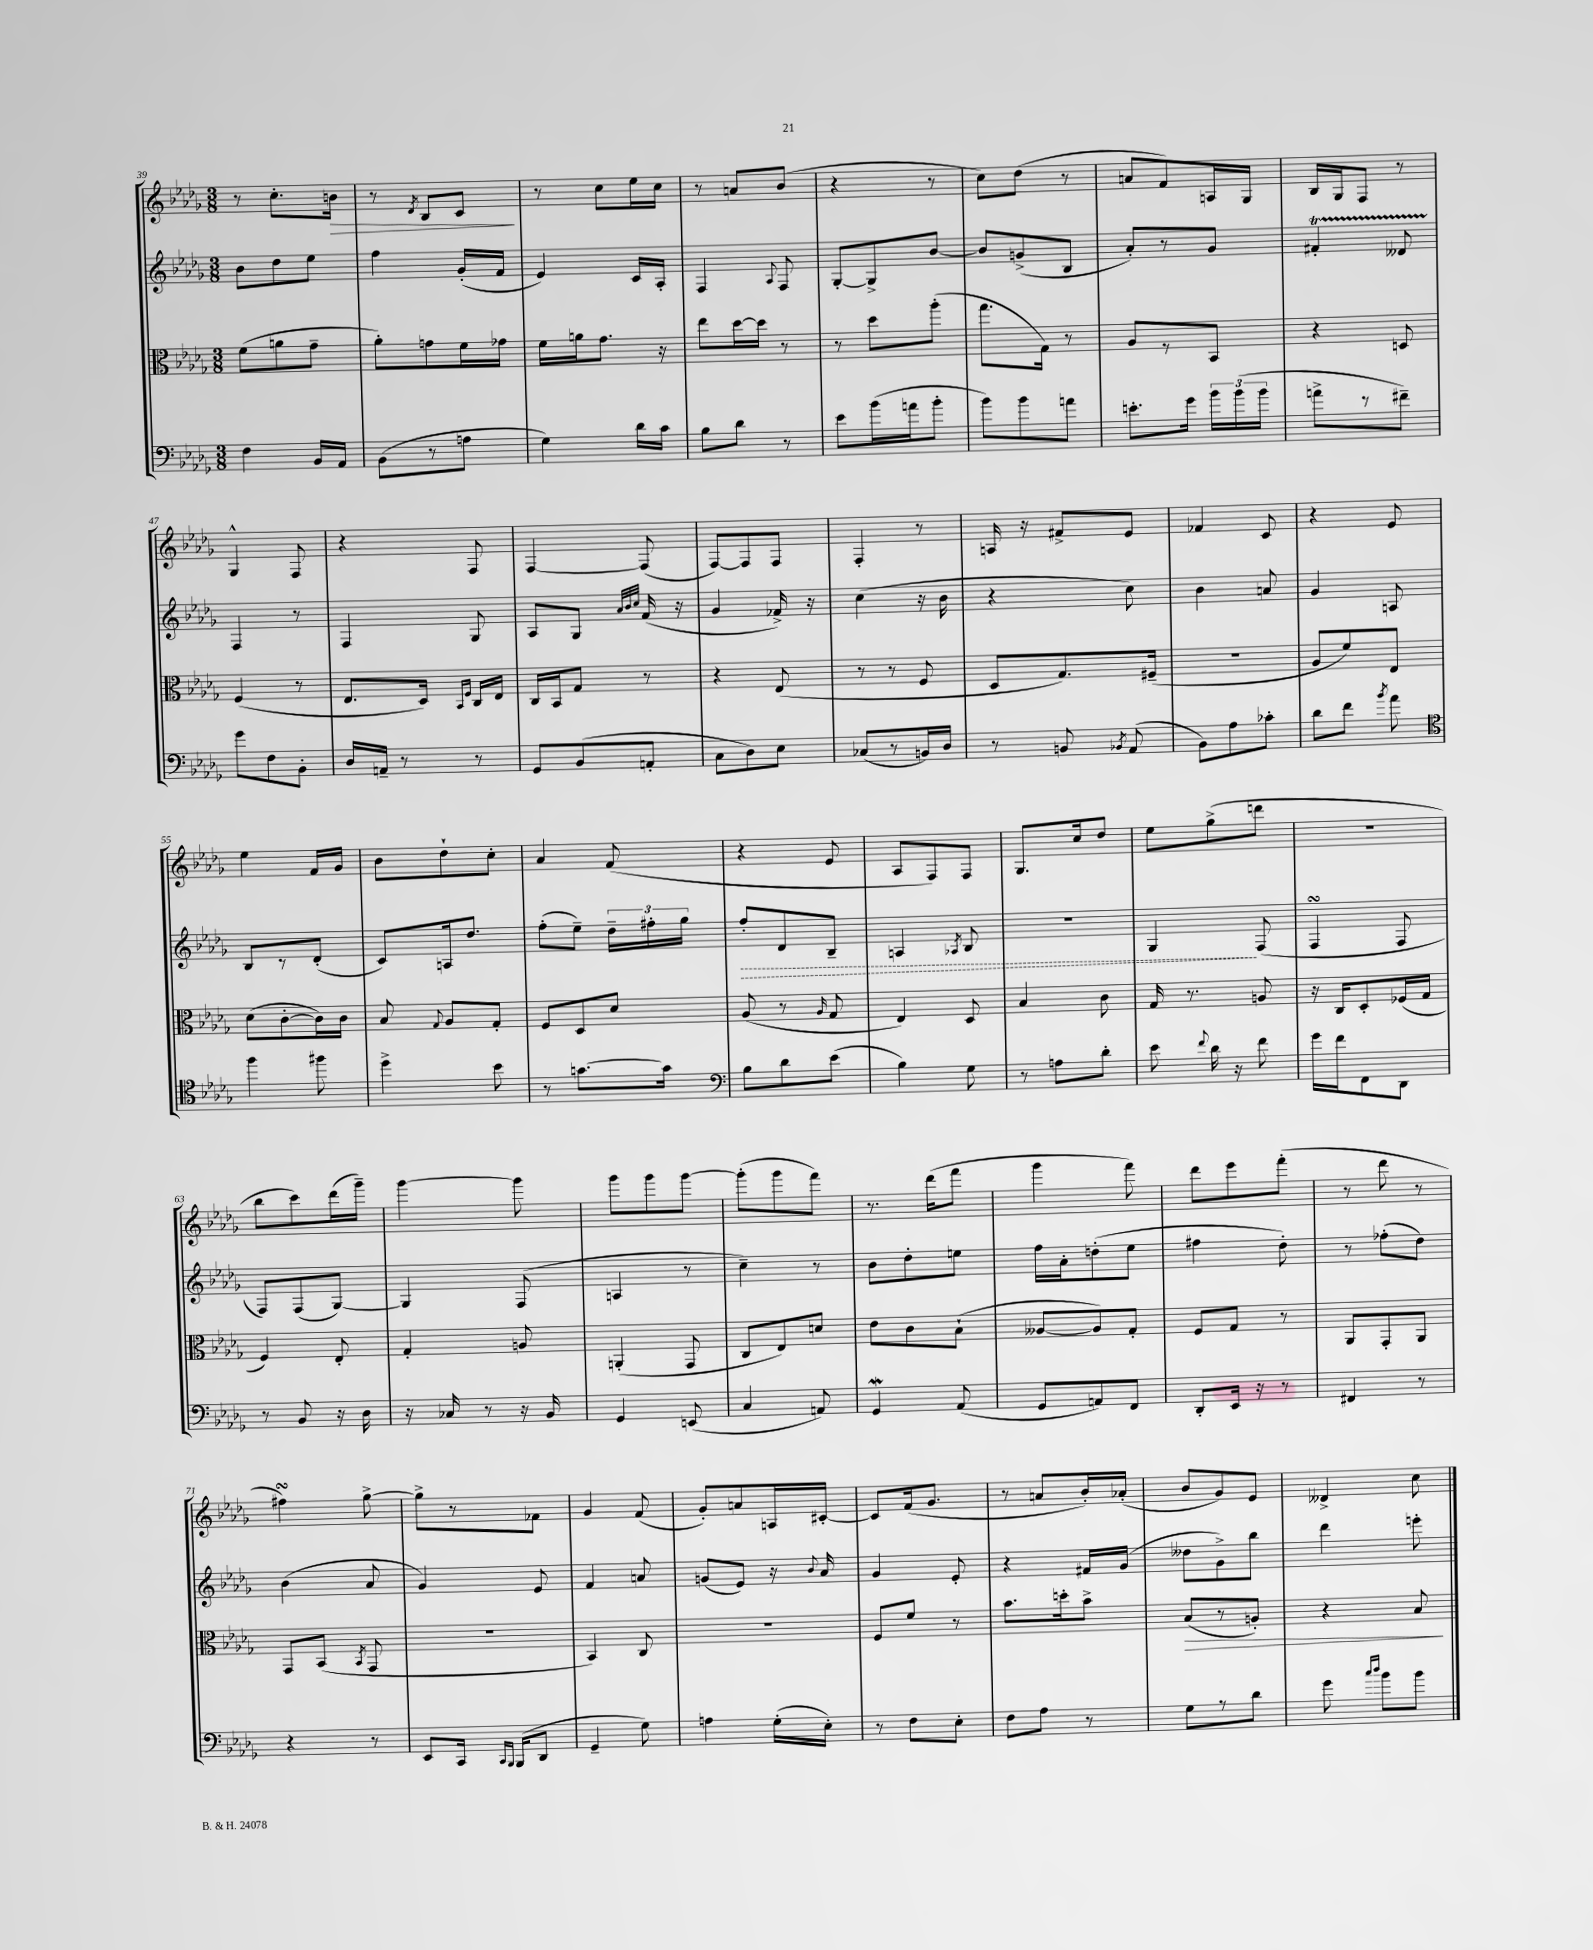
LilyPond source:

<<
\new StaffGroup <<
\new Staff = "s0" {
    \clef treble \key des \major \numericTimeSignature \time 3/8
    \autoBeamOff r8 c''8.[-. b'16]\> |
    r8 \acciaccatura { des'8 } bes8[ c'8]\! |
    r8 c''8[ ees''16 c''16] |
    r8 a'8[ bes'8]( |
    r4 r8 |
    c''8[) des''8]( r8 |
    a'8[ f'8) a16 ges16] |
    bes16[ ges16 f8] r8 |
    ges4-^ f8 |
    r4 f8 |
    f4~ f8( |
    f8[~) f8 f8] |
    f4-. r8 |
    a16 r16 fis'8[-> ees'8] |
    fes'4 c'8 |
    r4 ees'8 |
    ees''4 f'16[ ges'16] |
    bes'8[ des''8-! c''8]-. |
    aes'4 f'8( |
    r4 ees'8 |
    aes8[ f8) f8] |
    ges8.[ c''16 des''8] |
    ees''8[ ges''8->( d'''8] |
    R4. |
    bes''8[ c'''8) des'''16( ges'''16]--) |
    ges'''4~ ges'''8 |
    ges'''8[ ges'''8 ges'''8]~ |
    ges'''8[-.( ges'''8 f'''8]) |
    r8. des'''16[( f'''8] |
    ges'''4 f'''8) |
    des'''8[ ees'''8 f'''8]-.( |
    r8 des'''8 r8 |
    fis''4\turn) ges''8~-> |
    ges''8[-> r8 fes'8] |
    ges'4 f'8( |
    ges'8[-.) a'8 a16 cis'16]~-. |
    cis'8[ f'16( ges'8.] |
    r8 a'8[ bes'16-.) aes'16]-.( |
    bes'8[ ges'8) ees'8] |
    deses'4-> c''8 \bar "|." |
}
\new Staff = "s1" {
    \clef treble \key des \major \numericTimeSignature \time 3/8
    \autoBeamOff bes'8[ des''8 ees''8] |
    f''4 ges'16[-.( f'16] |
    ees'4) c'16[ aes16]-. |
    f4 \appoggiatura { aes8 } f8 |
    ges8[~-. ges8-> bes'8]~ |
    bes'8[ g'8->( bes8] |
    aes'8[-.) r8 ges'8] |
    fis'4-.\startTrillSpan deses'8 |
    f4\stopTrillSpan r8 |
    f4 ges8 |
    aes8[ ges8] \grace { aes'32[ bes'32 c''32] } f'16( r16 |
    ges'4 fes'16->) r16 |
    c''4( r16 bes'16 |
    r4 c''8) |
    bes'4 a'8 |
    ges'4 a8 |
    bes8[ r8 des'8]-.( |
    c'8[) a16 des''8.] |
    f''8[-.( ees''8]--) \tuplet 3/2 { des''16[-- fis''16-. ges''16] } |
    \once \override Hairpin.style = #'dashed-line f''8[-.\> des'8 bes8]-- |
    a4 \acciaccatura { aes8 } bes8 |
    r4. |
    ges4\! f8( |
    f4\turn f8 |
    f8[) f8( ges8]~) |
    ges4 f8( |
    a4 r8 |
    c''4--) r8 |
    bes'8[ des''8-. e''8] |
    f''16[ aes'16-. d''8-.( ees''8] |
    fis''4 des''8-.) |
    r8 fes''8[-.( des''8]) |
    bes'4( aes'8 |
    ges'4) ees'8 |
    f'4 a'8 |
    g'8[( ees'8]) r16 \appoggiatura { bes'8 } aes'16 |
    ges'4 ees'8-. |
    r4 fis'16[ ges'16]( |
    deses''8[ ges'8->) bes''8] |
    des'''4 e'''8-. \bar "|." |
}
\new Staff = "s2" {
    \clef alto \key des \major \numericTimeSignature \time 3/8
    \autoBeamOff f'8[( a'8 ges'8]-- |
    aes'8[-.) g'8 f'16 ges'16] |
    f'16[ a'16 ges'8.] r16 |
    ees''8[ des''16~ des''16] r8 |
    r8 des''8[ aes''8]-.( |
    ges''8.[ ges16]) r8 |
    aes8[ r8 bes,8] |
    r4 d8 |
    f4( r8 |
    ees8.[ des16]) \grace { bes,16[ f16] } c16[ ees16] |
    c16[ bes,16 ges8] r8 |
    r4 ees8( |
    r8 r8 f8 |
    des8[ ges8.) fis16]--( |
    r4. |
    aes8[ f'8) ees8] |
    des'8[( c'8~-. c'16) c'16] |
    bes8 \appoggiatura { ges8 } aes8[ ges8]-. |
    f8[ des8 des'8] |
    aes8( r8 \grace { aes16 } ges8 |
    ees4) des8 |
    bes4 c'8 |
    ges16 r8. a8 |
    r16 c16[ des8-. fes16( ges16] |
    f4) ees8-. |
    ges4-. a8 |
    a,4-.( ges,8 |
    c8[ ees8) d'8] |
    ees'8[ c'8 bes8]-!( |
    aeses8[~ aeses8) ges8]-. |
    f8[ ges8] r8 |
    aes,8[ ges,8-. aes,8] |
    ges,8[ bes,8]( \acciaccatura { bes,8 } ges,8 |
    R4. |
    bes,4) c8 |
    R4. |
    f8[ f'8] r8 |
    bes'8.[ d''16-. bes'8]-> |
    bes8[\>( r8 a8]-.) |
    r4 bes8\! \bar "|." |
}
\new Staff = "s3" {
    \clef bass \key des \major \numericTimeSignature \time 3/8
    \autoBeamOff f4 bes,16[ aes,16] |
    bes,8[( r8 a8] |
    ges4) des'16[ c'16] |
    bes8[ des'8] r8 |
    ees'8[ bes'16( a'16 bes'8]-. |
    bes'8[) bes'8 a'8] |
    e'8.[-. ges'16] \tuplet 3/2 { bes'16[ bes'16( bes'16] } |
    a'8[-> r8 fis'8]--) |
    ges'8[ f8 bes,8]-. |
    des16[ a,16]-- r8 r8 |
    ges,8[ bes,8( a,8]-. |
    c8[ des8) ees8] |
    ces8[( r8 b,16) des16] |
    r8 b,8 \acciaccatura { bes,8 } aes,8( |
    bes,8[) aes8 ces'8]-. |
    des'8[ f'8] \acciaccatura { bes'8 } aes'8 |
    \clef tenor f''4 fis''8 |
    des''4-> bes'8 |
    r8 g'8.[~ g'16] |
    \clef bass bes8[ des'8 ees'8]( |
    bes4) ges8 |
    r8 a8[ des'8]-. |
    ees'8 \appoggiatura { f'8 } des'16 r16 f'8 |
    ges'16[ f'16 f,8 des,8] |
    r8 bes,8 r16 des16 |
    r16 ces16 r8 r16 bes,16 |
    ges,4 e,8( |
    c4 a,8) |
    ges,4\mordent aes,8( |
    ges,8[ a,8) f,8] |
    des,8[-. ees,16] r16 r8 |
    fis,4 r8 |
    r4 r8 |
    ees,8[ c,16] \grace { c,16[ bes,,16] } bes,,16[( des,8] |
    ges,4-- ges8) |
    a4 ges16[-.( ees16]-.) |
    r8 f8[ ees8]-. |
    f8[ aes8] r8 |
    ges8[ r8 des'8] |
    ges'8 \grace { c''16[ des''16] } bes'8[ bes'8] \bar "|." |
}
>>
>>
\layout { \context { \Score currentBarNumber = #39 } }
